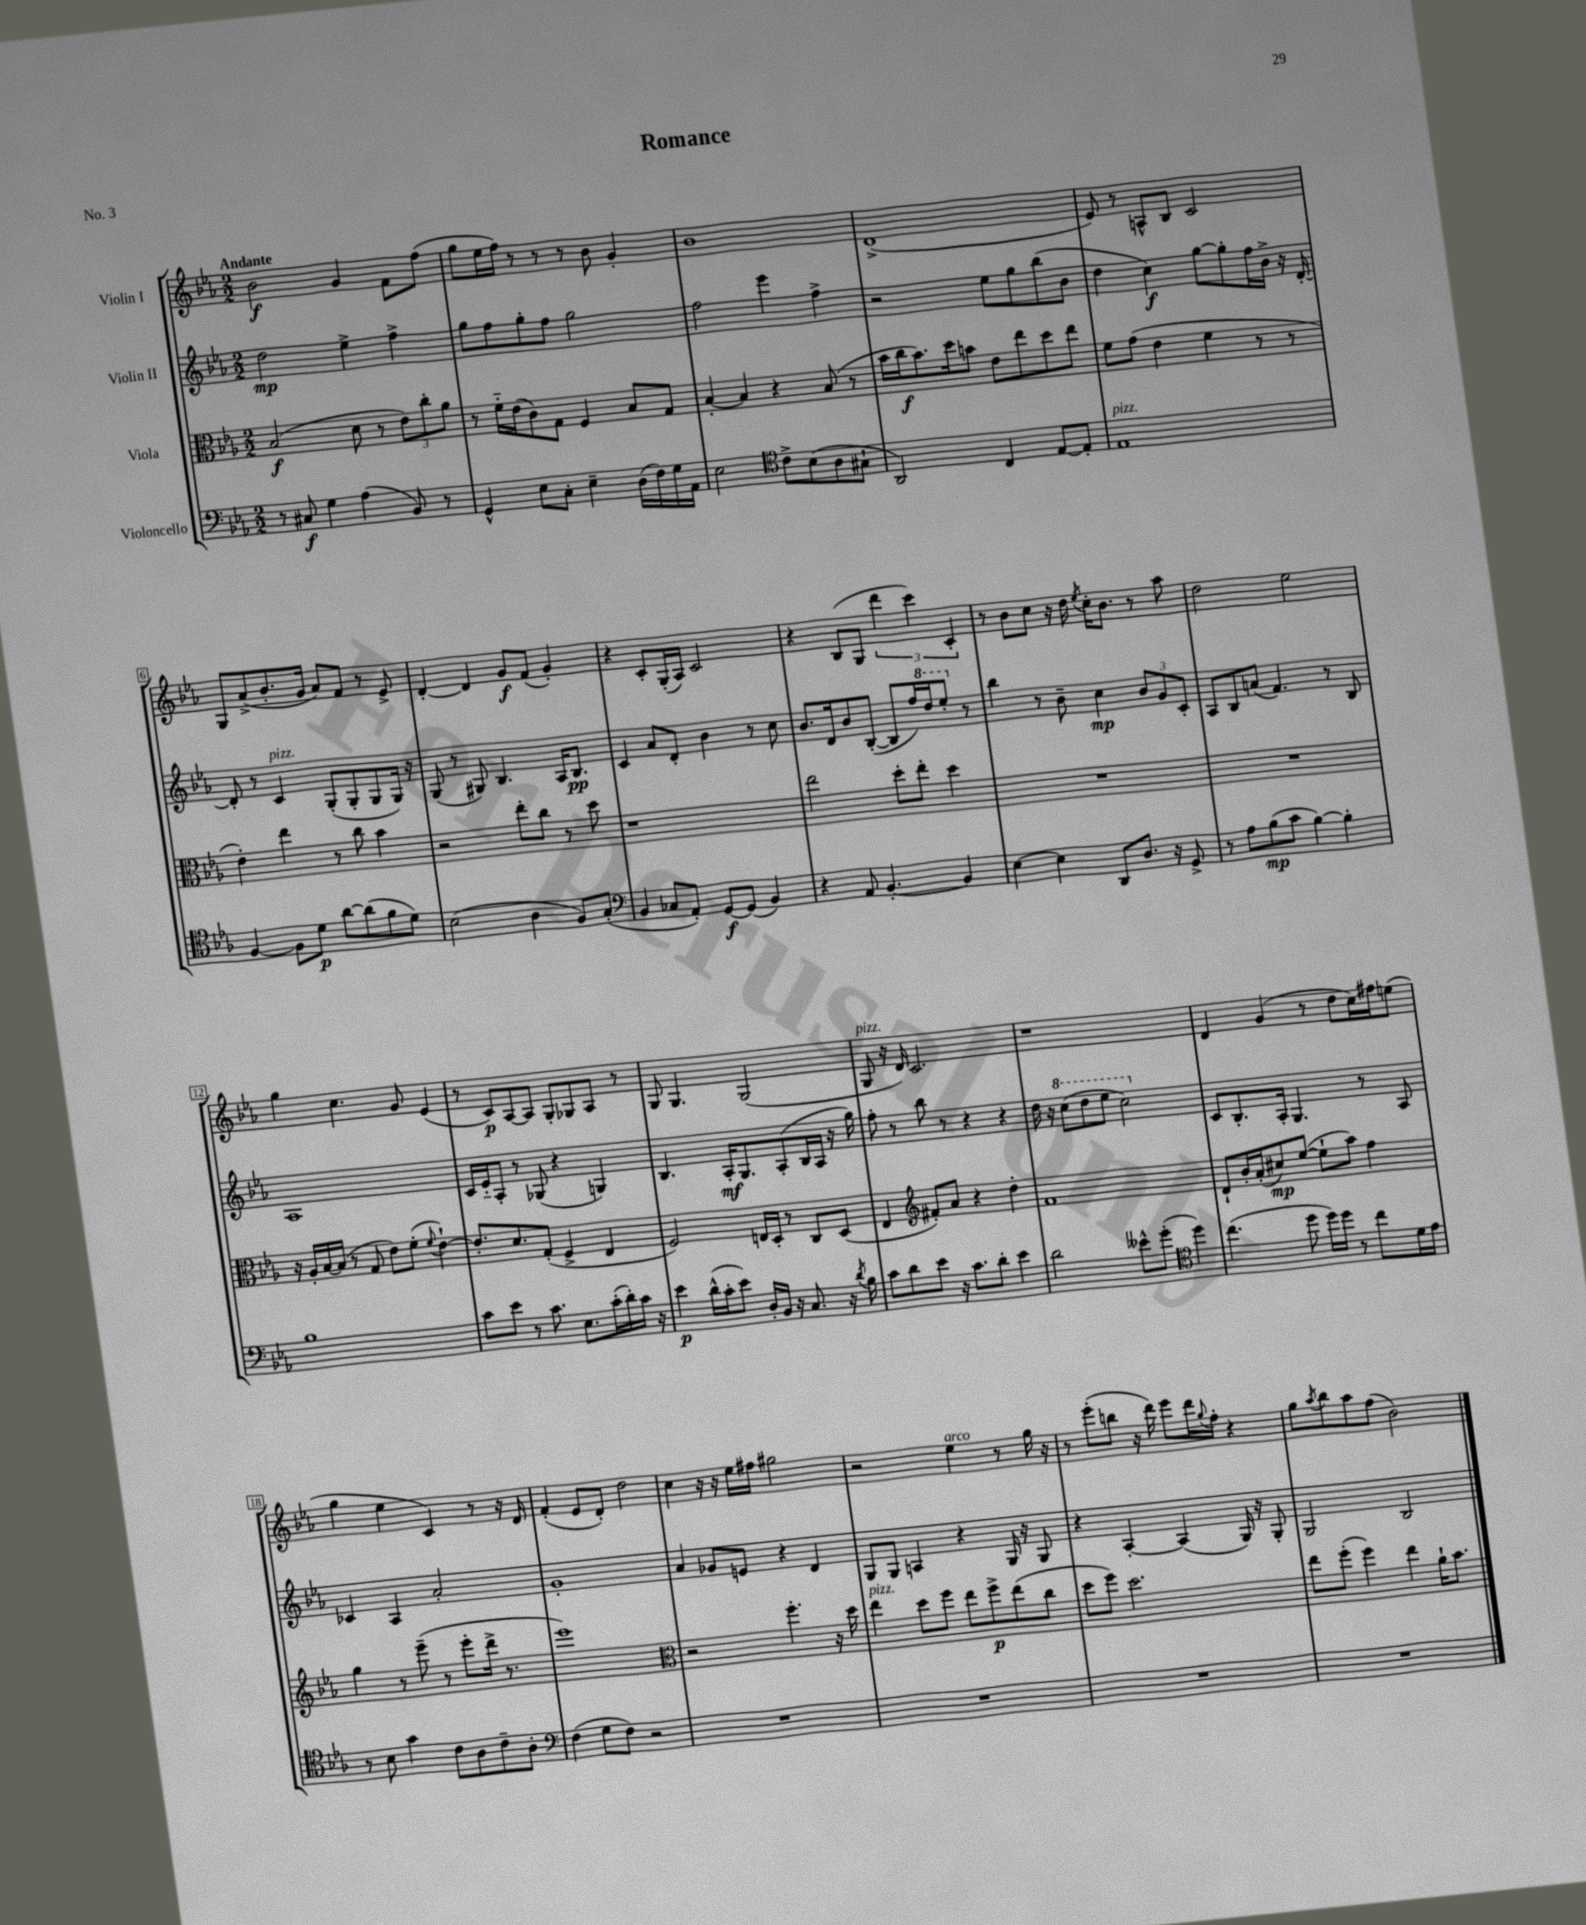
\header { title = "Romance" piece = "No. 3" }
<<
\new StaffGroup <<
\new Staff = "s0" \with { instrumentName = "Violin I" } {
    \clef treble \key ees \major \numericTimeSignature \time 2/2 \tempo "Andante"
    bes'2\f g'4 f'8 f''8( |
    g''8 ees''16 f''16) r8 r8 r8 bes'8 g'4-. |
    bes'1 |
    d'1->( |
    ees'8) r8 a8-^ bes8 c'2 |
    g8 aes'8->( bes'8.-. g'16 aes'8) f'8 r8 ees'8-> |
    d'4~-. d'4 g'8\f f'8( g'4-.) |
    r4 c'8-. g16-.( aes16) c'2 |
    r4 bes8( g8 \tuplet 3/2 { d'''4 c'''4) c'4-. } |
    r8 bes'8 c''8 r16 d''16 \acciaccatura { ees''8 } c''16-. bes'8. r8 aes''8 |
    d''2 ees''2 |
    g''4 c''4. g'8 ees'4( |
    r8 c'8\p) aes8~ aes8 g8-. ges8 aes8 r8 |
    g8 g4. g2( |
    g8^\markup { \italic "pizz." } r16 d'16) c'2. |
    r1 |
    d'4 g'4( r8 d''8 c''16) fis''16 e''8( |
    g''4 ees''4 c'4) r8 r16 d'16 |
    f'4-.( ees'8 d'8-.) d''2 |
    c''4 r16 r16 ees''16 fis''16 gis''2 |
    r2 ees''4^\markup { \italic "arco" } r8 g''16 r16 |
    r8 ees'''8-.( b''8 r16 d'''16) ees'''8 d'''16 \appoggiatura { g''8 } f''16-. r4 |
    g''8 \acciaccatura { aes''8 } bes''8 aes''8 f''8( bes'2) \bar "|." |
}
\new Staff = "s1" \with { instrumentName = "Violin II" } {
    \clef treble \key ees \major \numericTimeSignature \time 2/2
    d''2\mp ees''4-> f''4-> |
    g''8 f''8 g''8-. f''8 g''2 |
    f''2 ees'''4 f''4-> |
    r2 ees''8 g''8 bes''8( bes'8 |
    d''4 c''4\f) g''8~ g''8-. f''16 bes'16-> r16 d'16~-. |
    d'8-. r8 c'4^\markup { \italic "pizz." } g8-.( g8-. g8 g16) r16 |
    g8( r8 gis8) bes4. aes16 bes8.\pp |
    c'4 aes'8 d'8-. bes'4 r8 c''8 |
    bes'8. d'16 bes'8 bes8~-.( bes8 f''16) \ottava #1 d'''16 ees'''8-. \ottava #0 r8 |
    bes''4 r8 bes'8-- c''4\mp \tuplet 3/2 { bes'8 g'8 c'8-. } |
    aes8 bes8 a'8( f'4.) r8 bes8 |
    aes1 |
    c'16 ees'16-_ aes8-. r8 ges8( r4 g4) |
    bes4. aes16-.\mf g8. aes8-.( bes16 aes16 r16 g''16) |
    f''8-. r8 bes''8 r8 r4 r4 |
    d''16 r16 \ottava #1 c'''8( d'''8 ees'''8 c'''2) \ottava #0 |
    c'8 bes8.-. aes16-. g4. r8 aes8 |
    ces'4 aes4 aes'2-. |
    g'1-. |
    aes'4 ges'8 e'8 r4 d'4 |
    g8 g8 a4 r4 g16 r16 g8 |
    r4 aes4~-. aes4( g16) r16 g8-. |
    g2 bes2 \bar "|." |
}
\new Staff = "s2" \with { instrumentName = "Viola" } {
    \clef alto \key ees \major \numericTimeSignature \time 2/2
    bes2\f( d'8 r8 \tuplet 3/2 { ees'8) c''8-. aes'8 } |
    r8 f'16-_ ees'16( c'8) g8 f4 bes8 g8 |
    bes4~-. bes4 r4 bes8( r8 |
    bes'16 c''16\f bes'8.) d''16 b'8 ees'8 ees''8 d''8 ees''8 |
    f'8 g'8( ees'4 f'4 r8 r8 |
    ees'4-.) ees''4 r8 c''8 bes'4 |
    r2 ees''8-. c''8 r8 d''8 |
    r1 |
    ees''2 d''8-. ees''8-. d''4 |
    R1 |
    R1 |
    r16 aes16-. bes16~ bes16( r8 g8 ees'8) f'8-.( \appoggiatura { f'8 } ees'4~-!) |
    ees'8.-. d'8. g8-.( f4-> ees4 |
    f2) e16 d16-. r8 c8 d8( |
    ees4 \clef treble fis'8-.) aes'8 r4 d''4-. |
    f'1 |
    d'8-! bes'16-. aes'16-.( cis''8\mp) ees''8~( ees''8-! aes''8) f''4 |
    g''4 r8 ees'''8--( r8 ees'''8-. d'''16-> r8. |
    ees'''1) |
    \clef alto r2 f''4.-. r16 d''16 |
    ees''4^\markup { \italic "pizz." } d''8 f''8 ees''8 f''8->\p ees''8( c''8 |
    d''8 f''8) d''2. |
    ees''8 f''8-.( f''4) ees''4 aes'16-! bes'8. \bar "|." |
}
\new Staff = "s3" \with { instrumentName = "Violoncello" } {
    \clef bass \key ees \major \numericTimeSignature \time 2/2
    r8 cis8\f g4 aes4( bes,8) r8 |
    g,4-^ ees8 c8-. ees4-- d16( f16) g16 aes,16 |
    ees2 \clef tenor c'8-> bes8( aes8 gis8-! |
    aes,2) c4 ees8~ ees8-. |
    ees1^\markup { \italic "pizz." } |
    f4~ f8 d'8\p aes'8~ aes'8( f'8 d'8) |
    bes2( aes4 f8) g8-.( |
    \clef bass bes,4 ces8 aes,8-.) g,8~\f g,8( bes,4) |
    r4 aes,8 bes,4.~-. bes,4 |
    ees4~ ees4 d,8 d8. r16 g,8-> |
    r8 aes8 bes8\mp( c'8 bes4~) bes4-. |
    bes1 |
    c'8 ees'8 r8 c'8. ees8. c'16-.( d'16-.) c'16 r16 |
    ees'4\p d'16-^( c'16-. ees'8) d16-. bes,16 r16 c8. r16 \acciaccatura { d'8 } bes16 |
    c'8 d'8 ees'8 r16 c'8. d'8-. ees'4 |
    d'2 eeses'8-^ g'8-.( \clef tenor d''4) |
    c''4.( d''8 d''16) d''16 r8 c''8 d'16 ees'16 |
    r8 bes8 g'4 c'8 aes8 c'8-- aes8-. |
    \clef bass f4( g8 f8) r2 |
    R1 |
    R1 |
    R1 |
    R1 \bar "|." |
}
>>
>>
\layout { \context { \Score \override BarNumber.stencil = #(make-stencil-boxer 0.1 0.3 ly:text-interface::print) } }
